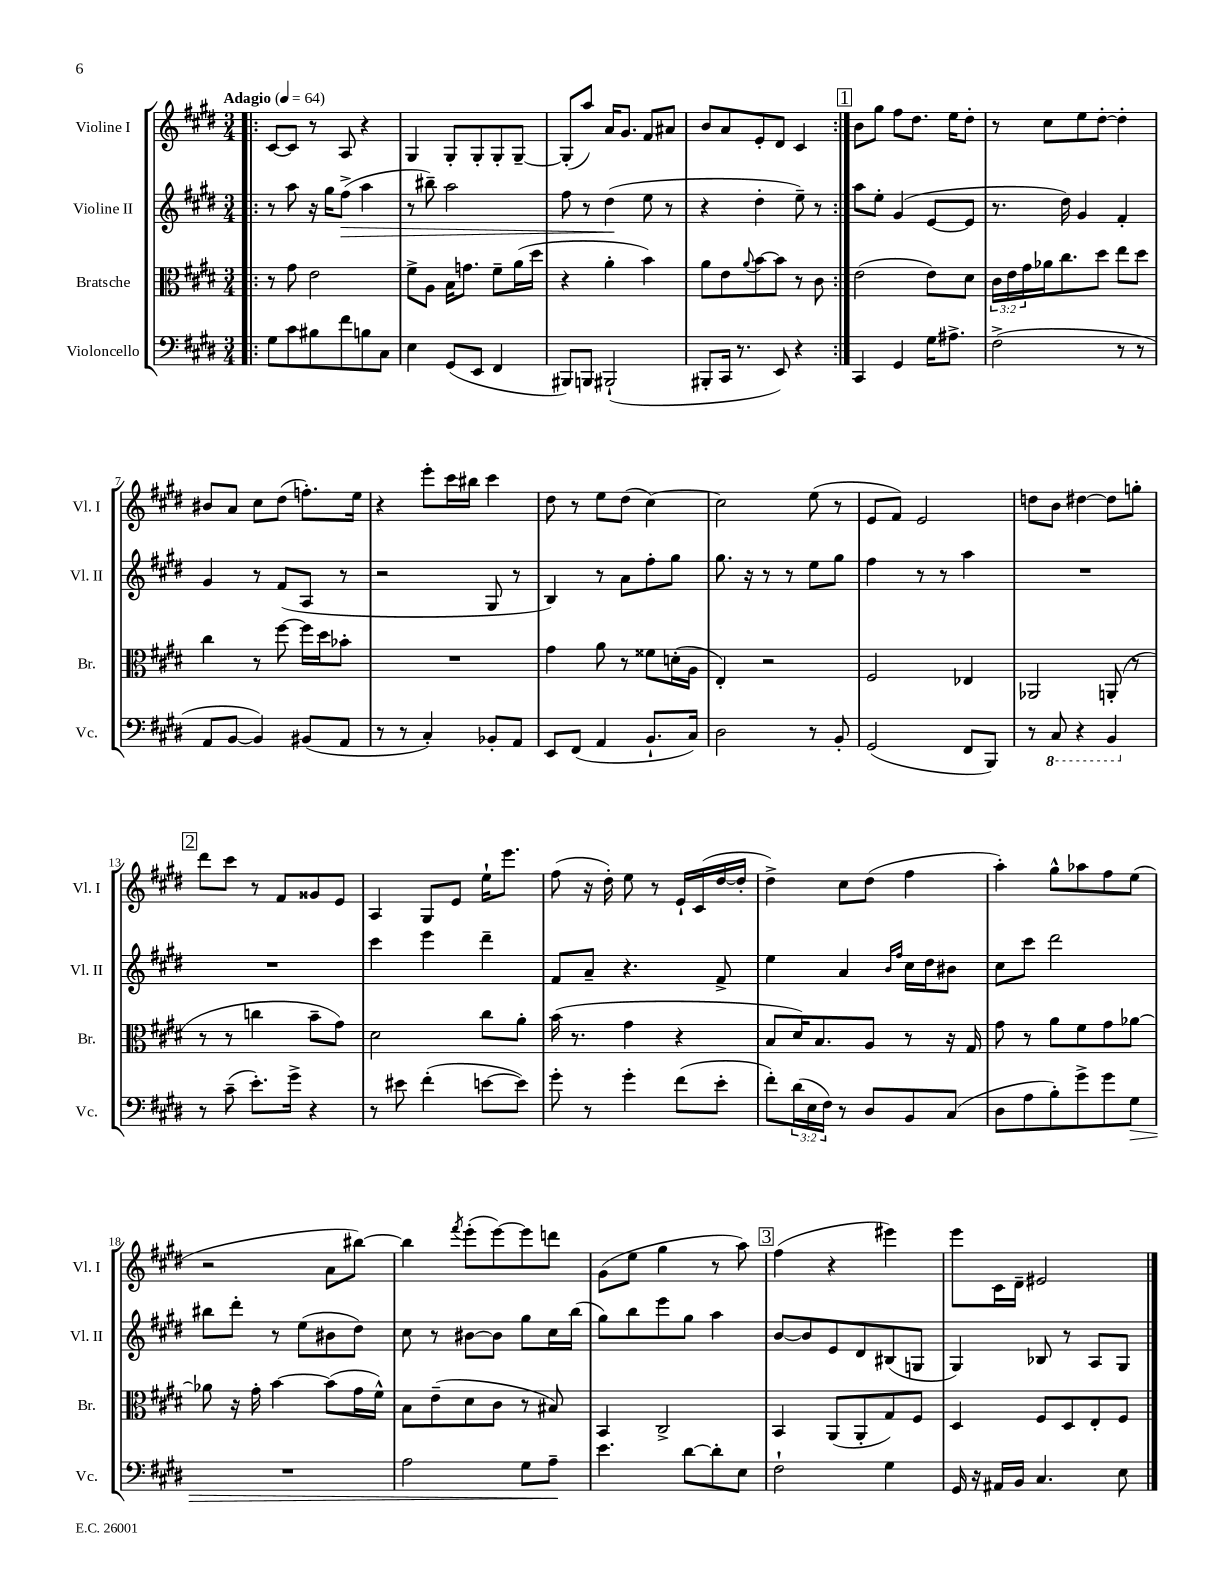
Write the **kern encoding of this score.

**kern	**dynam	**kern	**kern	**dynam	**kern
*part4	*part4	*part3	*part2	*part2	*part1
*staff4	*staff4	*staff3	*staff2	*staff2	*staff1
*I"Violoncello	*	*I"Bratsche	*I"Violine II	*	*I"Violine I
*I'Vc.	*	*I'Br.	*I'Vl. II	*	*I'Vl. I
*clefF4	*	*clefC3	*clefG2	*	*clefG2
*k[f#c#g#d#]	*	*k[f#c#g#d#]	*k[f#c#g#d#]	*	*k[f#c#g#d#]
*M3/4	*	*M3/4	*M3/4	*	*M3/4
*MM64	*	*MM64	*MM64	*	*MM64
=1!|:	=1!|:	=1!|:	=1!|:	=1!|:	=1!|:
!	!	!	!	!	!LO:TX:a:B:t=Adagio
8G#\L	.	8r	8r	.	[8c#/L
8c#\	.	8g#\	8aa\	.	8c#/J]
8B#X\	.	2e\	16r	.	8r
.	.	.	16gg#\KL	.	.
!	!	!	!	!LO:HP:b	!
8f#\	.	.	(8ff#^\J	>	8A/
8Bn\	.	.	4aa\	.	4r
8C#\J	.	.	.	.	.
=2	=2	=2	=2	=2	=2
4E\	.	8f#^\L	8r	.	4G#/
.	.	8A\J	8bb#X~\)	.	.
(8GG#/L	.	16B\KL	2aa\	.	8G#'/L
.	.	8.gn\J	.	.	.
8EE/J	.	.	.	.	8G#'/
4FF#/	.	8f#~\L	.	.	8G#'/
.	.	(16a\L	.	.	[8G#~/J
.	.	16dd#\JJ	.	.	.
=3	=3	=3	=3	=3	=3
8BBB#X/L)	.	4r	8ff#\	.	(8G#'/L]
8BBBn/J	.	.	8r	.	8aa/J)
(2BBB#X`/	.	4a'\	(4dd#\	.	16a/KL
.	.	.	.	.	8.g#/J
.	.	4b\)	8ee\	]	8f#/L
.	.	.	8r	.	8a#X/J
=4	=4	=4	=4	=4	=4
8BBB#X'/L	.	8a\L	4r	.	8b/L
16CC#/Jk	.	8e\	.	.	8a/
8.r	.	.	.	.	.
.	.	8qqa/	.	.	.
.	.	[8b\	4dd#'\	.	8e'/
8EE/)	.	8b\J]	.	.	8d#/J
4r	.	8r	8ee~\)	.	4c#/
.	.	8c#\	8r	.	.
!!LO:REH:place=s1:t=1
=5:|!	=5:|!	=5:|!	=5:|!	=5:|!	=5:|!
4CC#/	.	(2e\	8aa\L	.	8b\L
.	.	.	8ee'\J	.	8gg#\J
4GG#/	.	.	(4g#/	.	8ff#\L
.	.	.	.	.	8.dd#\J
16G#\KL	.	8e\L)	[8e/L	.	.
8.A#X^\J	.	.	.	.	16ee\KL
.	.	8d#\J	8e/J]	.	8dd#'\J
=6	=6	=6	=6	=6	=6
(2F#^\	.	24c#\LL	8.r	.	8r
.	.	24e\	.	.	.
.	.	24g#\	.	.	.
.	.	16a-X\J	.	.	8cc#\L
.	.	8.cc#\	16dd#\)	.	.
.	.	.	4g#/	.	8ee\
.	.	8dd#\J	.	.	[8dd#'\J
8r	.	8ee\L	4f#'/	.	4dd#'\]
8r	.	8dd#\J	.	.	.
!!LO:LB:g=z
=7	=7	=7	=7	=7	=7
8AA/L	.	4cc#\	4g#/	.	8b#X/L
[8BB/J	.	.	.	.	8a/J
4BB/])	.	8r	8r	.	8cc#\L
.	.	[8ff#\	(8f#/L	.	(8dd#\J
(8BB#X/L	.	16ff#\LL]	8A/J	.	8.ffn'\L)
.	.	16dd#\J	.	.	.
8AA/J	.	8b-X'\J	8r	.	.
.	.	.	.	.	16ee\Jk
=8	=8	=8	=8	=8	=8
8r	.	2.r	2r	.	4r
8r	.	.	.	.	.
4C#'/)	.	.	.	.	8eee'\L
.	.	.	.	.	16ccc#\L
.	.	.	.	.	16bb#X\JJ
8BB-X'/L	.	.	8G#/	.	4ccc#\
8AA/J	.	.	8r	.	.
=9	=9	=9	=9	=9	=9
8EE/L	.	4g#\	4B/)	.	8dd#\
(8FF#/J	.	.	.	.	8r
4AA/	.	8a\	8r	.	8ee\L
.	.	8r	8a\L	.	(8dd#\J
8.BB`/L	.	8f##X\L	8ff#'\	.	[4cc#\)
.	.	(16dn'\L	8gg#\J	.	.
16C#/Jk)	.	16A\JJ	.	.	.
=10	=10	=10	=10	=10	=10
2D#\	.	4E'/)	8.gg#\	.	2cc#\]
.	.	.	16r	.	.
.	.	2r	8r	.	.
.	.	.	8r	.	.
8r	.	.	8ee\L	.	(8ee\
8BB'/	.	.	8gg#\J	.	8r
=11	=11	=11	=11	=11	=11
(2GG#/	.	2F#/	4ff#\	.	8e/L
.	.	.	.	.	8f#/J)
.	.	.	8r	.	2e/
.	.	.	8r	.	.
8FF#/L	.	4E-X/	4aa\	.	.
8BBB/J)	.	.	.	.	.
=12	=12	=12	=12	=12	=12
8r	.	2AA-X/	2.r	.	8ddn\L
*8ba	*	*	*	*	*
8CC#/	.	.	.	.	8b\J
4r	.	.	.	.	[4dd#X\
4BBB/	.	(8AAn'/	.	.	8dd#\L]
.	.	8r	.	.	8ggn'\J
!!LO:LB:g=z
!!LO:REH:place=s1:t=2
=13	=13	=13	=13	=13	=13
*X8ba	*	*	*	*	*
8r	.	8r	2.r	.	8ddd#\L
(8c#~\	.	8r	.	.	8ccc#\J
8.e'\L)	.	4ccn\	.	.	8r
.	.	.	.	.	8f#/L
16g#^\Jk	.	.	.	.	.
4r	.	8b~\L	.	.	8g##X/
.	.	8g#\J)	.	.	8e/J
=14	=14	=14	=14	=14	=14
8r	.	2d#\	4ccc#\	.	4A/
8e#X\	.	.	.	.	.
(4f#'\	.	.	4eee\	.	8G#/L
.	.	.	.	.	8e/J
[8en\L	.	8cc#\L	4ddd#~\	.	16ee`\KL
.	.	.	.	.	8.eee\J
8e\J])	.	8a'\J	.	.	.
=15	=15	=15	=15	=15	=15
8g#'\	.	(16b\	8f#/L	.	(8ff#\
.	.	8.r	.	.	.
8r	.	.	8a~/J	.	16r
.	.	.	.	.	16dd#'\)
4g#'\	.	4g#\	4.r	.	8ee\
.	.	.	.	.	8r
(8f#\L	.	4r	.	.	16e`/LL
.	.	.	.	.	(16c#/
8e'\J	.	.	8f#^/	.	[16dd#/
.	.	.	.	.	16dd#'/JJ]
=16	=16	=16	=16	=16	=16
8f#'\L)	.	8B/L	4ee\	.	4dd#^\)
(24d#\L	.	16d#/K)	.	.	.
24E\	.	.	.	.	.
.	.	8.B/	.	.	.
24F#\JJ)	.	.	.	.	.
8r	.	.	4a/	.	8cc#\L
8D#/L	.	8A/J	.	.	(8dd#\J
.	.	.	16qqb/LL	.	.
.	.	.	16qqff#/JJ	.	.
8BB/	.	8r	16cc#\LL	.	4ff#\
.	.	.	16dd#\J	.	.
(8C#/J	.	16r	8b#X\J	.	.
.	.	16G#/	.	.	.
=17	=17	=17	=17	=17	=17
8D#\L	.	8g#\	8cc#\L	.	4aa'\)
8A\	.	8r	8ccc#\J	.	.
8B'\)	.	8a\L	2ddd#\	.	8gg#^^\L
8g#^\	.	8f#\	.	.	8aa-X\
8g#\	.	8g#\	.	.	8ff#\
!	!LO:HP:b	!	!	!	!
8G#\J	>	[8a-X\J	.	.	(8ee\J
!!LO:LB:g=z
=18	=18	=18	=18	=18	=18
2.r	.	8a-X\]	8bb#X\L	.	2r
.	.	16r	8ddd#'\J	.	.
.	.	16g#'\	.	.	.
.	.	[4b\	8r	.	.
.	.	.	(8ee\L	.	.
.	.	(8b\L]	8b#X\	.	8a\L
.	.	16g#\L	8dd#\J)	.	[8bb#X\J)
.	.	16f#^^\JJ)	.	.	.
=19	=19	=19	=19	=19	=19
2A\	.	8B\L	8cc#\	.	4bb#\]
.	.	(8e~\	8r	.	.
.	.	.	.	.	8qfff#/
.	.	8d#\	[8b#X\L	.	(8eee'\L
.	.	8c#\J	8b#\J]	.	[8eee\)
8G#\L	.	8r	8gg#\L	.	8eee\]
8A~\J	.	8B#X/)	16cc#\L	.	8dddn\J
.	.	.	(16bb\JJ	.	.
.	]	.	.	.	.
=20	=20	=20	=20	=20	=20
4.e\	.	4BB/	8gg#\L)	.	(8g#\L
.	.	.	8bb\	.	8ee\J
.	.	2C#^/	8eee\	.	4gg#\
[8d#\L	.	.	8gg#\J	.	.
8d#'\]	.	.	4aa\	.	8r
8E\J	.	.	.	.	8aa\)
!!LO:REH:place=s1:t=3
=21	=21	=21	=21	=21	=21
2F#`\	.	4BB/	[8b/L	.	(4ff#\
.	.	.	8b/]	.	.
.	.	(8AA/L	8e/	.	4r
.	.	8AA'/	8d#/	.	.
4G#\	.	8G#/)	(8B#X/	.	4eee#X\)
.	.	8F#/J	8Gn/J	.	.
=22	=22	=22	=22	=22	=22
16GG#/	.	4D#/	4G#/)	.	8eee\L
16r	.	.	.	.	.
16AA#X/LL	.	.	.	.	16c#\L
16BB/JJ	.	.	.	.	16d#~\JJ
4.C#/	.	8F#/L	8B-X/	.	2e#X/
.	.	8D#/	8r	.	.
.	.	8E'/	8A/L	.	.
8E\	.	8F#/J	8G#/J	.	.
==	==	==	==	==	==
*-	*-	*-	*-	*-	*-
